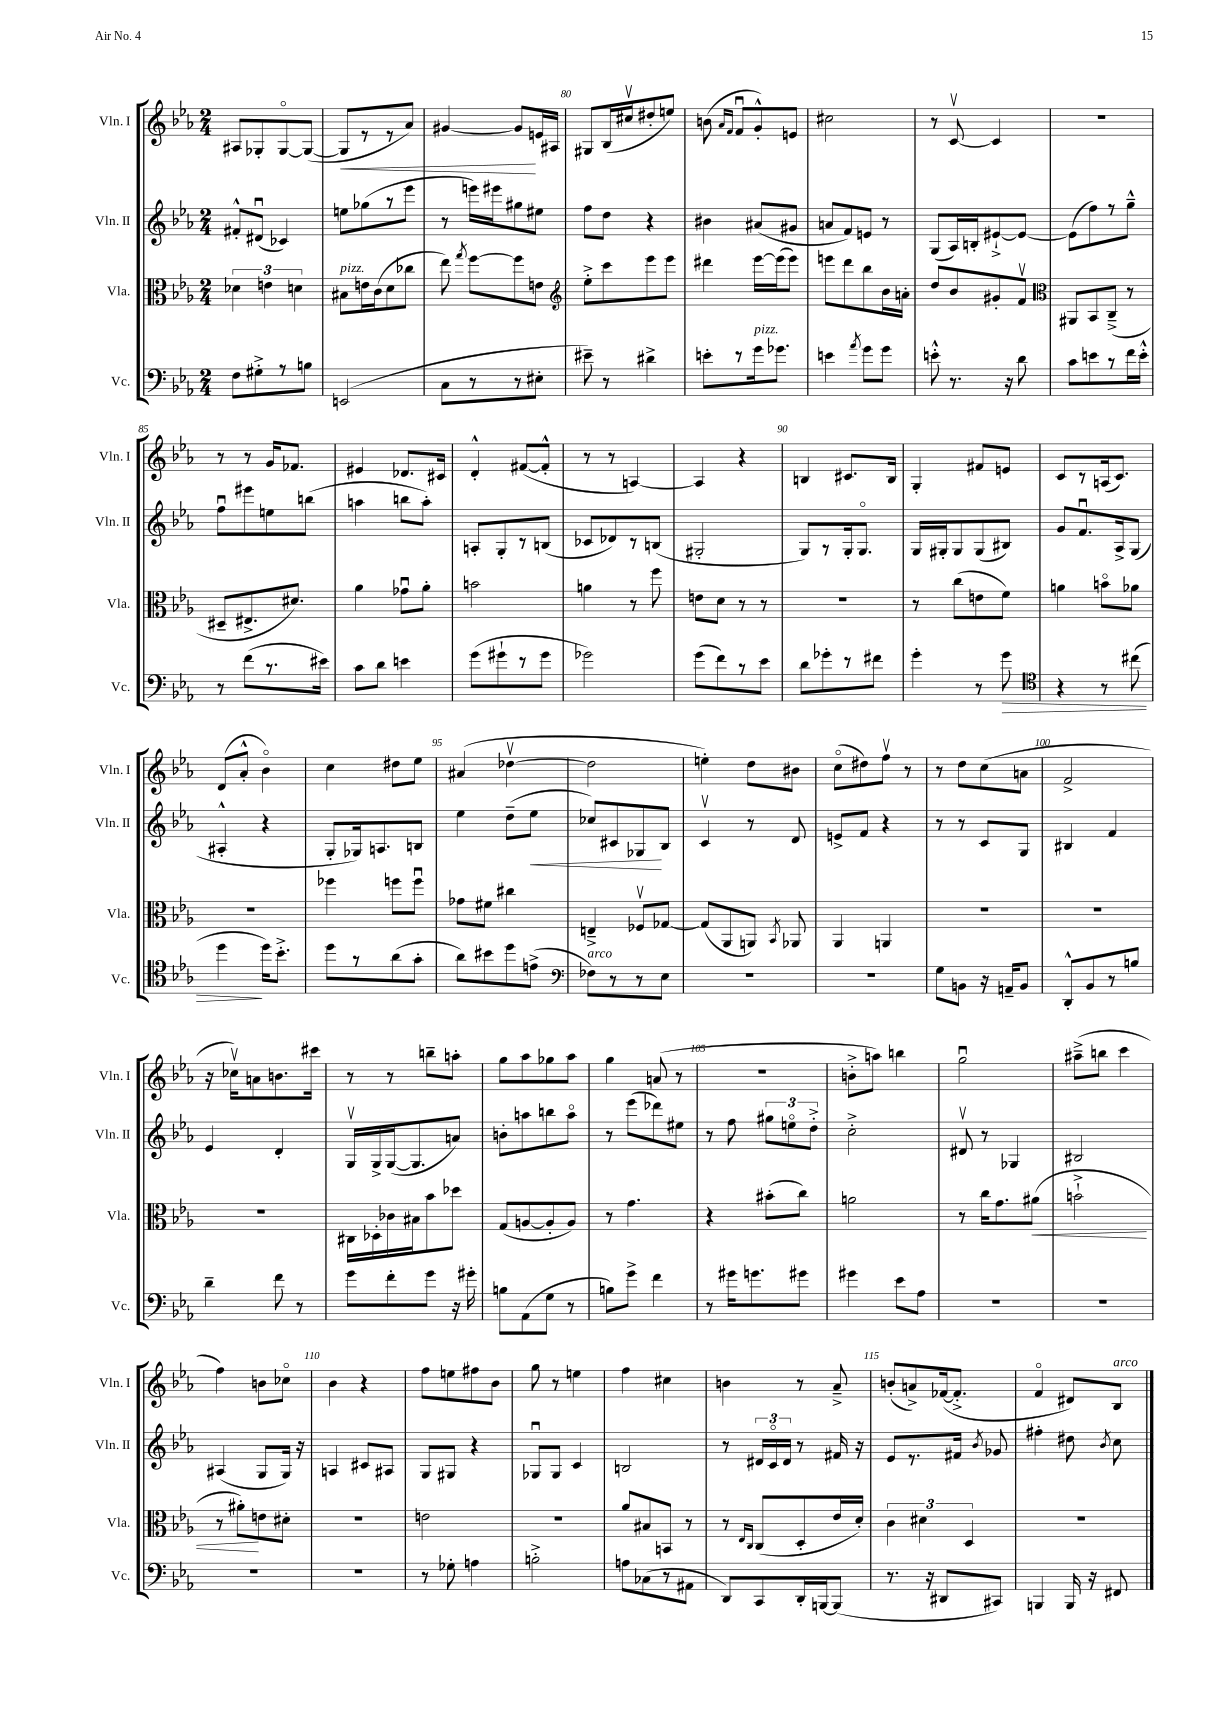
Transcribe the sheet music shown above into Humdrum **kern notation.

**kern	**dynam	**kern	**dynam	**kern	**dynam	**kern	**dynam
*part4	*part4	*part3	*part3	*part2	*part2	*part1	*part1
*staff4	*staff4	*staff3	*staff3	*staff2	*staff2	*staff1	*staff1
*I"Vc.	*	*I"Vla.	*	*I"Vln. II	*	*I"Vln. I	*
*I'Vc.	*	*I'Vla.	*	*I'Vln. II	*	*I'Vln. I	*
*clefF4	*	*clefC3	*	*clefG2	*	*clefG2	*
*k[b-e-a-]	*	*k[b-e-a-]	*	*k[b-e-a-]	*	*k[b-e-a-]	*
*M2/4	*	*M2/4	*	*M2/4	*	*M2/4	*
=77	=77	=77	=77	=77	=77	=77	=77
8F\L	.	6d-X\	.	8f#X'^^/L	.	8A#X/L	.
8G#X'^\	.	.	.	(8d#Xu/J	.	8G-X'/	.
.	.	6en\	.	.	.	.	.
8r	.	.	.	4c-X/)	.	[8G-/	.
.	.	6dn\	.	.	.	.	.
8Bn\J	.	.	.	.	.	(8G-/J_	.
=78	=78	=78	=78	=78	=78	=78	=78
!	!	!LO:TX:a:i:t=pizz.	!	!	!	!	!
!	!	!	!	!	!	!	!LO:HP:b
(2EEn/	.	8B#X\L	.	8een\L	.	8G-/L]	<
.	.	16en\L	.	(8gg-X\	.	8r	.
.	.	(16c\J	.	.	.	.	.
.	.	8d\	.	8r	.	8r	.
.	.	8cc-X\J	.	8eee-\J	.	8a-/J)	.
=79	=79	=79	=79	=79	=79	=79	=79
8C\L	.	8ee-\)	.	8r	.	[4g#X/	.
.	.	8qgg/	.	.	.	.	.
8r	.	[8ff\L	.	16eeen\LL)	.	.	.
.	.	.	.	16eee#X\J	.	.	.
8r	.	8ff\]	.	8gg#X\	.	8g#/L]	.
8E#X'\J	.	8en\J	.	8ee#X\J	.	16en/L	[
.	.	.	.	.	.	16A#X/JJ	.
=80	=80	=80	=80	=80	=80	=80	=80
*	*	*clefG2	*	*	*	*	*
8e#X~\)	.	8ee-'^\L	.	8ff\L	.	8G#X/L	.
8r	.	8ccc\	.	8dd\J	.	(16B-/L	.
.	.	.	.	.	.	16cc#Xv/J	.
4d#X^\	.	8eee-\	.	4r	.	8dd#X'/	.
.	.	8eee-\J	.	.	.	8een/J)	.
=81	=81	=81	=81	=81	=81	=81	=81
8en'\L	.	4ddd#X\	.	4b#X\	.	(8bn\	.
.	.	.	.	.	.	16qqa-/LL	.
.	.	.	.	.	.	16qqf/JJ	.
8r	.	.	.	.	.	8fu/L	.
!LO:TX:a:i:t=pizz.	!	!	!	!	!	!	!
16g\k	.	[16eee-\LL	.	(8a#X/L	.	8g'^^/)	.
8.g-X\J	.	(16eee-\J]	.	.	.	.	.
.	.	8eee-\J)	.	8g#X/J	.	8en/J	.
=82	=82	=82	=82	=82	=82	=82	=82
4en\	.	8eeen\L	.	8an/L	.	2cc#X\	.
.	.	8ddd\	.	8f/)	.	.	.
8qa-/	.	.	.	.	.	.	.
8g\L	.	8bb-\	.	8en/J	.	.	.
8g\J	.	16b-\L	.	8r	.	.	.
.	.	16an'\JJ	.	.	.	.	.
=83	=83	=83	=83	=83	=83	=83	=83
8en'^^\	.	8dd/L	.	(8G/L	.	8r	.
8.r	.	8b-/	.	16A-/L)	.	[8cv/	.
.	.	.	.	16Bn'/J	.	.	.
.	.	8g#X'/	.	[8e#X`^/	.	4c/]	.
16r	.	.	.	.	.	.	.
8d\	.	8fv/J	.	8e#/J_	.	.	.
=84	=84	=84	=84	=84	=84	=84	=84
*	*	*clefC3	*	*	*	*	*
8c\L	.	8AA#X/L	.	(8e#\L]	.	2r	.
8en\	.	8BB-/	.	8ff\)	.	.	.
8r	.	(8C~^/J	.	8r	.	.	.
16f\L	.	8r	.	8gg~^^\J	.	.	.
16e'^^\JJ	.	.	.	.	.	.	.
!!LO:LB:g=z
=85	=85	=85	=85	=85	=85	=85	=85
8r	.	8D#X~/L	.	8ffu\L	.	8r	.
(8f\L	.	8.E#X^/	.	8eee#X\	.	8r	.
8.r	.	.	.	8een\	.	16g/KL	.
.	.	8.d#X/J)	.	.	.	8.f-X/J	.
.	.	.	.	(8bbn\J	.	.	.
16e#X\Jk)	.	.	.	.	.	.	.
=86	=86	=86	=86	=86	=86	=86	=86
8c\L	.	4a-\	.	4aan\	.	4e#X/	.
8d\J	.	.	.	.	.	.	.
4en\	.	8g-Xu\L	.	8bbn\L	.	8.d-X/L	.
.	.	8a-'\J	.	8aa'\J)	.	.	.
.	.	.	.	.	.	16c#X/Jk	.
=87	=87	=87	=87	=87	=87	=87	=87
(8g\L	.	2bn\	.	8An'/L	.	4d'^^/	.
8g#X`\	.	.	.	8G'/	.	.	.
8r	.	.	.	8r	.	([8f#X/L	.
8g#\J	.	.	.	(8Bn/J	.	8f#'^^/J]	.
=88	=88	=88	=88	=88	=88	=88	=88
2g-X\)	.	4an\	.	8c-X/L	.	8r	.
.	.	.	.	8d-X/)	.	8r	.
.	.	8r	.	8r	.	[4An/)	.
.	.	8ff\	.	(8Bn/J	.	.	.
=89	=89	=89	=89	=89	=89	=89	=89
(8g\L	.	8en\L	.	2G#X'/	.	4A/]	.
8f\)	.	8d\J	.	.	.	.	.
8r	.	8r	.	.	.	4r	.
8e-\J	.	8r	.	.	.	.	.
=90	=90	=90	=90	=90	=90	=90	=90
8d\L	.	2r	.	8G/L)	.	4Bn/	.
8g-X'\	.	.	.	8r	.	.	.
8r	.	.	.	16G'/k	.	8.c#X/L	.
.	.	.	.	8.G/J	.	.	.
8f#X\J	.	.	.	.	.	.	.
.	.	.	.	.	.	16B/Jk	.
=91	=91	=91	=91	=91	=91	=91	=91
4g'\	.	8r	.	16G/LL	.	4G'/	.
.	.	.	.	16G#X'/J	.	.	.
.	.	(8cc\L	.	8G#/	.	.	.
8r	.	8en\	.	(8G#/	.	8f#X/L	.
!	!LO:HP:b	!	!	!	!	!	!
8g\	>	8f\J)	.	8B#X/J)	.	8en/J	.
=92	=92	=92	=92	=92	=92	=92	=92
*clefC4	*	*	*	*	*	*	*
4r	.	4an\	.	8g/L	.	8c/L	.
.	.	.	.	8.fu/	.	8r	.
8r	.	8bn\L	.	.	.	(16An/k	.
.	.	.	.	16A-^/k	.	8.c/J)	.
(8cc#X\	.	8a-X\J	.	(8G/J	.	.	.
!!LO:LB:g=z
=93	=93	=93	=93	=93	=93	=93	=93
4dd\	.	2r	.	4A#X'^^/	.	(8d/L	.
.	.	.	.	.	.	8a-'^^/J	.
16dd\KL)	]	.	.	4r	.	4b-\)	.
8.b-'^\J	.	.	.	.	.	.	.
=94	=94	=94	=94	=94	=94	=94	=94
8dd\L	.	4ff-X\	.	8G'/L	.	4cc\	.
8r	.	.	.	16G-X/k)	.	.	.
.	.	.	.	8.An/	.	.	.
(8a-\	.	8ffn\L	.	.	.	8dd#X\L	.
8g'\J	.	8ffu\J	.	8Bn/J	.	8ee-\J	.
=95	=95	=95	=95	=95	=95	=95	=95
8a-\L)	.	8g-X\L	.	4ee-\	.	(4a#X/	.
8b#X\	.	8f#X\J	.	.	.	.	.
8dd\	.	4cc#X\	.	(8dd~\L	.	[4dd-Xv\	.
!	!	!	!	!	!LO:HP:b	!	!
(8en^\J	.	.	.	8ee-\J	<	.	.
=96	=96	=96	=96	=96	=96	=96	=96
*clefF4	*	*	*	*	*	*	*
!LO:TX:a:i:t=arco	!	!	!	!	!	!	!
8F-X\L)	.	4En~^/	.	8cc-X/L)	.	2dd-\]	.
8r	.	.	.	8c#X/	.	.	.
8r	.	8F-Xv/L	.	8G-X/	.	.	.
8E-\J	.	[8G-X/J	.	8B-/J	[	.	.
=97	=97	=97	=97	=97	=97	=97	=97
2r	.	(8G-/L]	.	4cv/	.	4een'\)	.
.	.	8AA-/	.	.	.	.	.
.	.	8AAn/J)	.	8r	.	8dd\L	.
.	.	8qBB-/	.	.	.	.	.
.	.	8AA-X/	.	8d/	.	8b#X\J	.
=98	=98	=98	=98	=98	=98	=98	=98
2r	.	4AA-/	.	8en^/L	.	(8cc\L	.
.	.	.	.	8f/J	.	8dd#X\)	.
.	.	4AAn/	.	4r	.	8ffv\J	.
.	.	.	.	.	.	8r	.
=99	=99	=99	=99	=99	=99	=99	=99
8G\L	.	2r	.	8r	.	8r	.
8BBn\J	.	.	.	8r	.	8dd\L	.
16r	.	.	.	8c/L	.	(8cc\	.
16AAn~/KL	.	.	.	.	.	.	.
8BB/J	.	.	.	8G/J	.	8an\J	.
=100	=100	=100	=100	=100	=100	=100	=100
8DD'^^/L	.	2r	.	4B#X/	.	2f^/	.
8BB-/	.	.	.	.	.	.	.
8r	.	.	.	4f/	.	.	.
8Bn/J	.	.	.	.	.	.	.
!!LO:LB:g=z
=101	=101	=101	=101	=101	=101	=101	=101
4d~\	.	2r	.	4e-/	.	16r	.
.	.	.	.	.	.	16cc-Xv\KL)	.
.	.	.	.	.	.	8an\	.
8f\	.	.	.	4d'/	.	8.bn\	.
8r	.	.	.	.	.	.	.
.	.	.	.	.	.	16ccc#X\Jk	.
=102	=102	=102	=102	=102	=102	=102	=102
8g\L	.	16C#X\LL	.	16Gv/LL	.	8r	.
.	.	16D-X'\	.	16G^/	.	.	.
8f'\	.	16c-X\	.	([16G/J	.	8r	.
.	.	16B#X\J	.	8.G/]	.	.	.
8g\J	.	8b-\	.	.	.	8bbn~\L	.
16r	.	8dd-X\J	.	8an/J)	.	8aan'\J	.
16g#X'\	.	.	.	.	.	.	.
=103	=103	=103	=103	=103	=103	=103	=103
8Bn\L	.	(8G/L	.	8bn'\L	.	8gg\L	.
(8AA-\	.	[8An/	.	8aan\	.	8aa-\	.
8G\J	.	8A'/]	.	8bbn\	.	8gg-X\	.
8r	.	8A/J)	.	8aa\J	.	8aa-\J	.
=104	=104	=104	=104	=104	=104	=104	=104
8Bn\L)	.	8r	.	8r	.	4gg\	.
8g^\J	.	4.g\	.	(8eee-\L	.	.	.
4f\	.	.	.	8ddd-X\)	.	(8an/	.
.	.	.	.	8ee#X\J	.	8r	.
=105	=105	=105	=105	=105	=105	=105	=105
8r	.	4r	.	8r	.	2r	.
16g#X\KL	.	.	.	8ff\	.	.	.
8.gn\	.	.	.	.	.	.	.
.	.	(8b#X'\L	.	12gg#X\L	.	.	.
.	.	.	.	12een\	.	.	.
8g#X\J	.	8cc\J)	.	.	.	.	.
.	.	.	.	12dd'^\J	.	.	.
=106	=106	=106	=106	=106	=106	=106	=106
4g#X\	.	2an\	.	2cc'^\	.	8bn'^\L	.
.	.	.	.	.	.	8aan\J)	.
8e-\L	.	.	.	.	.	4bbn\	.
8A-\J	.	.	.	.	.	.	.
=107	=107	=107	=107	=107	=107	=107	=107
2r	.	8r	.	8d#Xv/	.	2ggu\	.
.	.	16cc\KL	.	8r	.	.	.
.	.	8.g\	.	.	.	.	.
.	.	.	.	4G-X/	.	.	.
!	!	!	!LO:HP:b	!	!	!	!
.	.	(8a#X\J	<	.	.	.	.
=108	=108	=108	=108	=108	=108	=108	=108
2r	.	2bn`^\	.	2B#X/	.	(8aa#X~^\L	.
.	.	.	.	.	.	8bbn\J	.
.	.	.	.	.	.	4ccc\	.
!!LO:LB:g=z
=109	=109	=109	=109	=109	=109	=109	=109
2r	.	8r	.	(4A#X/	.	4ff\)	.
.	.	8a#X'\L)	.	.	.	.	.
.	.	8en\	[	8G/L	.	8bn\L	.
.	.	8d#X'\J	.	16G/Jk)	.	8cc-X\J	.
.	.	.	.	16r	.	.	.
=110	=110	=110	=110	=110	=110	=110	=110
2r	.	2r	.	4An/	.	4b-\	.
.	.	.	.	8c#X/L	.	4r	.
.	.	.	.	8A#X/J	.	.	.
=111	=111	=111	=111	=111	=111	=111	=111
8r	.	2en\	.	8G/L	.	8ff\L	.
8G-X'\	.	.	.	8G#X/J	.	8een\	.
4An\	.	.	.	4r	.	8ff#X\	.
.	.	.	.	.	.	8b-\J	.
=112	=112	=112	=112	=112	=112	=112	=112
2Bn'^\	.	2r	.	8G-Xu/L	.	8gg\	.
.	.	.	.	8G-/J	.	8r	.
.	.	.	.	4c/	.	4een\	.
=113	=113	=113	=113	=113	=113	=113	=113
8An\L	.	8a-/L	.	2Bn/	.	4ff\	.
(8C-X\	.	8B#X/	.	.	.	.	.
8r	.	8BBn/J	.	.	.	4cc#X\	.
8AA#X\J	.	8r	.	.	.	.	.
=114	=114	=114	=114	=114	=114	=114	=114
8DD/L)	.	8r	.	8r	.	4bn\	.
.	.	16qqE-/LL	.	.	.	.	.
.	.	16qqC/JJ	.	.	.	.	.
8CC/	.	(8C/L	.	24d#X/LL	.	.	.
.	.	.	.	24c/	.	.	.
.	.	.	.	24d#/JJ	.	.	.
16DD'/L	.	8D'/	.	8r	.	8r	.
[16BBBn/J	.	.	.	.	.	.	.
(8BBB/J]	.	16e-/L	.	16f#X/	.	8a-~^/	.
.	.	16d'/JJ)	.	16r	.	.	.
=115	=115	=115	=115	=115	=115	=115	=115
8.r	.	6c\	.	8e-/L	.	(8bn'/L	.
.	.	.	.	8.r	.	8an^/)	.
.	.	6d#X\	.	.	.	.	.
16r	.	.	.	.	.	.	.
8DD#X/L	.	.	.	.	.	([16f-X/k	.
.	.	.	.	16f#X/Jk	.	8.f-'^/J]	.
.	.	6D/	.	.	.	.	.
.	.	.	.	8qb-/	.	.	.
8CC#X/J)	.	.	.	8g-X/	.	.	.
=116	=116	=116	=116	=116	=116	=116	=116
4BBBn/	.	2r	.	4ff#X'\	.	4f/	.
16BBB/	.	.	.	8dd#X\	.	8d#X/L)	.
16r	.	.	.	.	.	.	.
.	.	.	.	8qb-/	.	.	.
!	!	!	!	!	!	!LO:TX:a:i:t=arco	!
8FF#X/	.	.	.	8cc\	.	8B-/J	.
==	==	==	==	==	==	==	==
*-	*-	*-	*-	*-	*-	*-	*-
